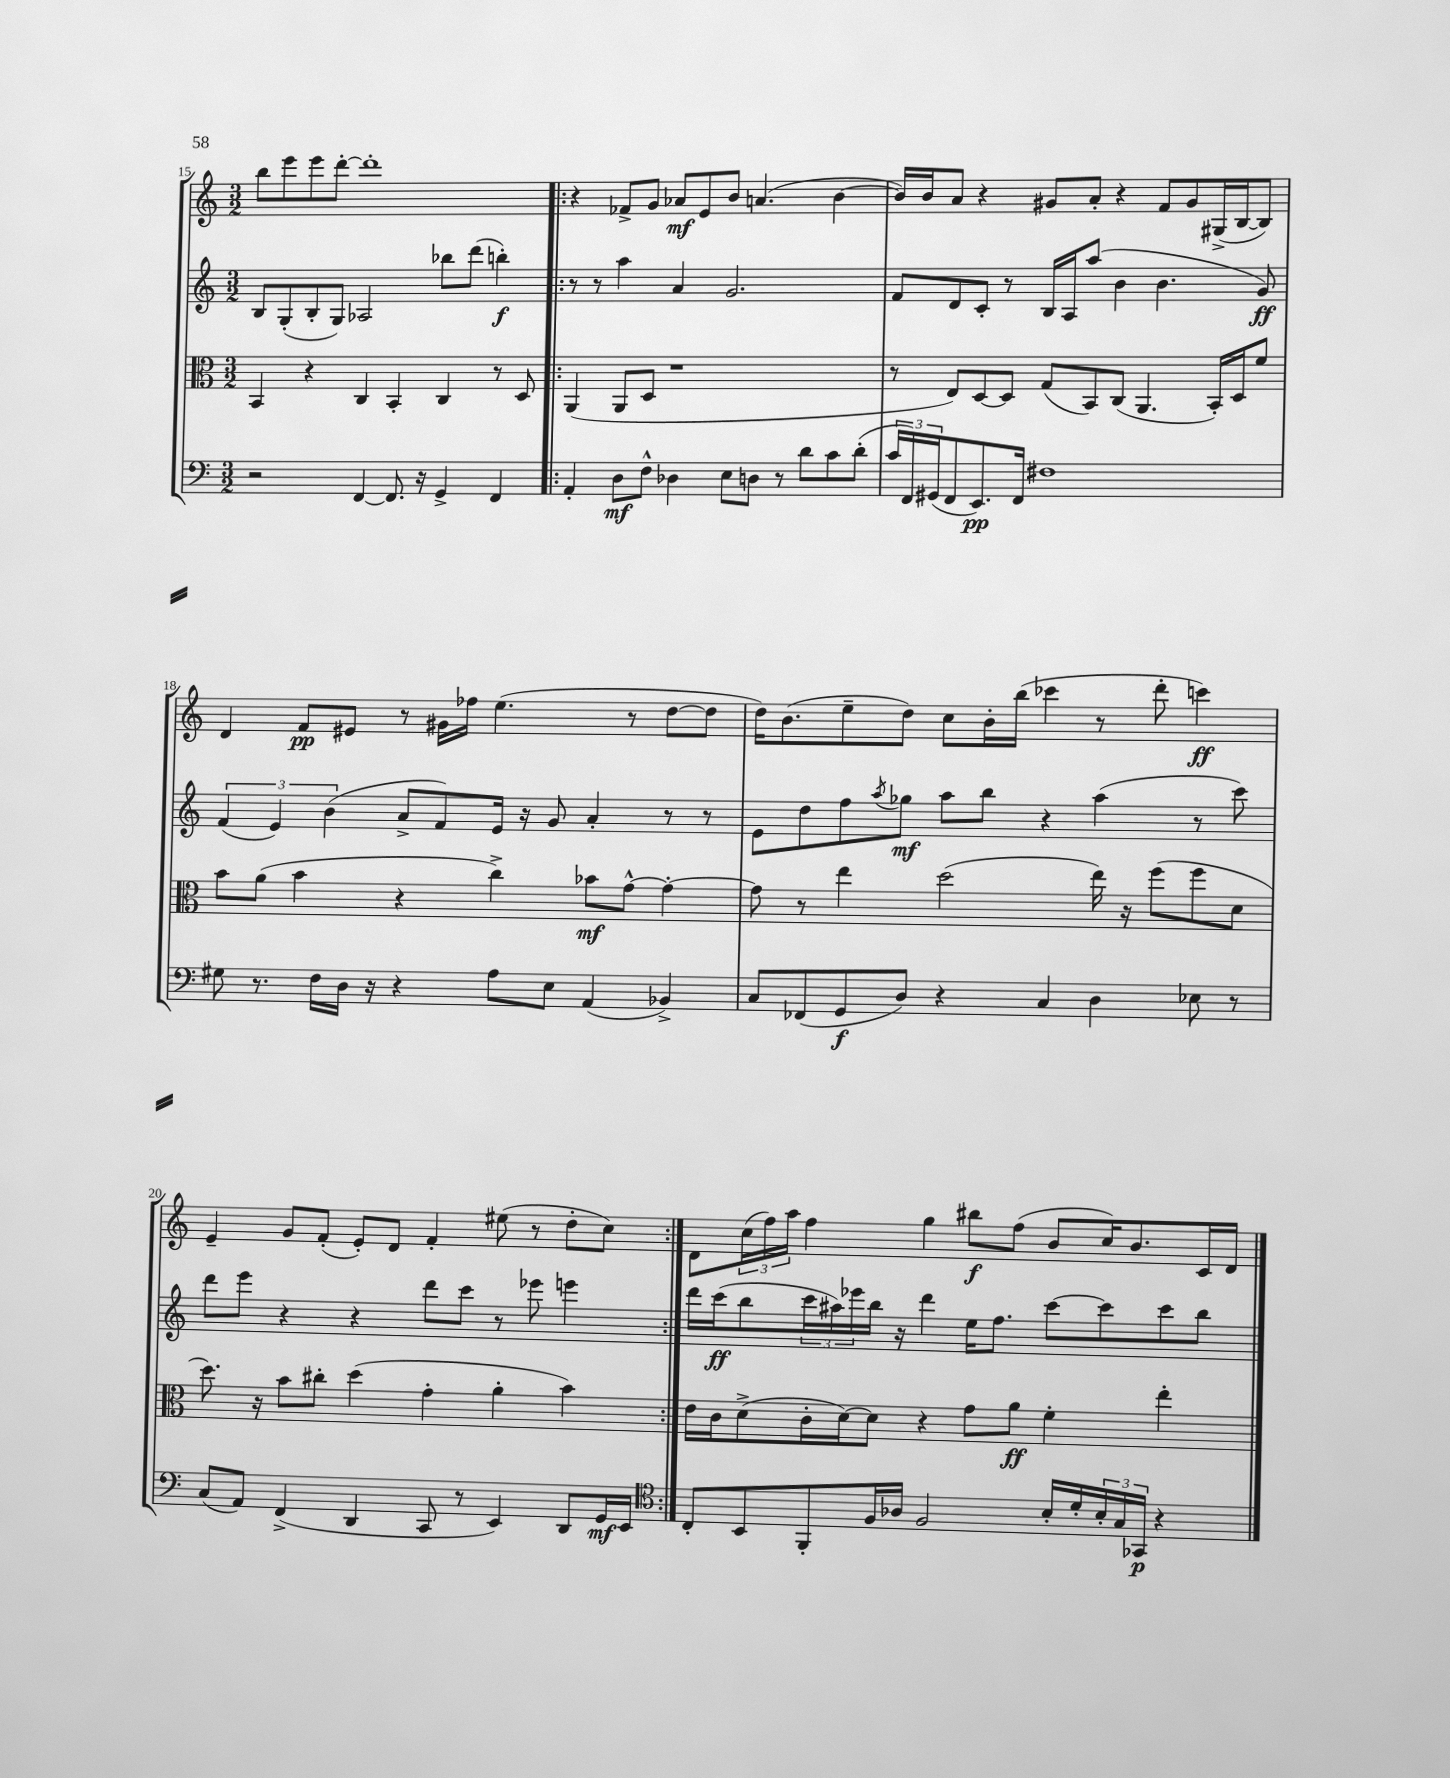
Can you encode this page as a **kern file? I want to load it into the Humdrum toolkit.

**kern	**kern	**kern	**kern
*staff4	*staff3	*staff2	*staff1
*clefF4	*clefC3	*clefG2	*clefG2
*k[]	*k[]	*k[]	*k[]
*M3/2	*M3/2	*M3/2	*M3/2
2r	4BB	8B	8bb
.	.	(8G'	8eee
.	4r	8B'	8eee
.	.	8G)	[8ddd'
[4FF	4C	2A-	1ddd']
8.FF]	4BB'	.	.
16r	.	.	.
4GG^	4C	8bb-	.
.	.	(8ddd	.
4FF	8r	4bb')	.
.	8D	.	.
=!|:	=!|:	=!|:	=!|:
4AA'	(4AA	8r	4r
.	.	8r	.
8D	8AA	4aa	8f-^
8F^^	8D	.	8g
4D-	1r	4a	8a-
.	.	.	8e
8E	.	2.g	8b
8D	.	.	(4.a
8r	.	.	.
8d	.	.	.
8c	.	.	[4b
(8d'	.	.	.
=	=	=	=
24c	8r	8f	16b])
24FF)	.	.	.
.	.	.	16b
(24GG#	.	.	.
8FF	8E)	8d	8a
8.EE)	[8D	8c'	4r
.	8D]	8r	.
16FF	.	.	.
1F#	(8G	16B	8g#
.	.	16A	.
.	8BB)	(8aa	8a'
.	(8C	4b	4r
.	4.AA	.	.
.	.	4.b	8f
.	.	.	8g#
.	16BB')	.	(16G#^
.	16D	.	[16B
.	8f	8g)	8B])
=	=	=	=
8G#	8b	(6f	4d
8.r	(8a	.	.
.	.	6e)	.
.	4b	.	8f
16F	.	.	.
.	.	(6b	.
16D	.	.	8e#
16r	.	.	.
4r	4r	8a^	8r
.	.	8f)	16g#
.	.	.	16ff-
8A	4cc^)	16e	(4.ee
.	.	16r	.
8E	.	8g	.
(4AA	8b-	4a'	.
.	[8g^^	.	8r
4BB-^)	4g'_	8r	[8dd
.	.	8r	8dd]
=	=	=	=
8C	8g]	8e	16dd)
.	.	.	(8.b
(8FF-	8r	8dd	.
8GG	4ee	8ff	8ee~
.	.	8qaa	.
8D)	.	8gg-	8dd)
4r	(2dd	8aa	8cc
.	.	8bb	16b'
.	.	.	(16bb
4C	.	4r	4ccc-
4D	16ee)	(4aa	8r
.	16r	.	.
.	(8ff	.	8ddd'
8E-	8ff	8r	4ccc)
8r	8d	8ccc)	.
=	=	=	=
(8C	8.dd)	8ddd	4e~
8AA)	.	8eee	.
.	16r	.	.
(4FF^	8b	4r	8g
.	8cc#'	.	(8f'
4DD	(4dd	4r	8e')
.	.	.	8d
8CC	4g'	8ddd	4f'
8r	.	8ccc	.
4EE)	4a'	8r	(8ee#
.	.	8eee-	8r
8DD	4b)	4eee	8dd'
16GG	.	.	8cc)
16EE	.	.	.
=:|!	=:|!	=:|!	=:|!
*clefC4	*	*	*
8C'	16e	16ddd	8d
.	16c	(16ccc	.
8BB	(8d^	8bb	(24cc
.	.	.	24ff)
.	.	.	24aa
8FF'	16c'	24ccc	4ff
.	.	24aa#)	.
.	[16d)	.	.
.	.	24eee-	.
16F	8d]	16bb	.
16A-	.	16r	.
2F	4r	4ddd	4gg
.	8g	16ee	8bb#
.	.	8.ff	.
.	8a	.	(8ff
16B'	4f'	[8ccc	8b
16d'	.	.	.
24B'	.	8ccc]	16cc)
24G	.	.	.
.	.	.	8.b
24GG-	.	.	.
4r	4ee'	8ccc	.
.	.	8bb	16c
.	.	.	16d
==	==	==	==
*-	*-	*-	*-
